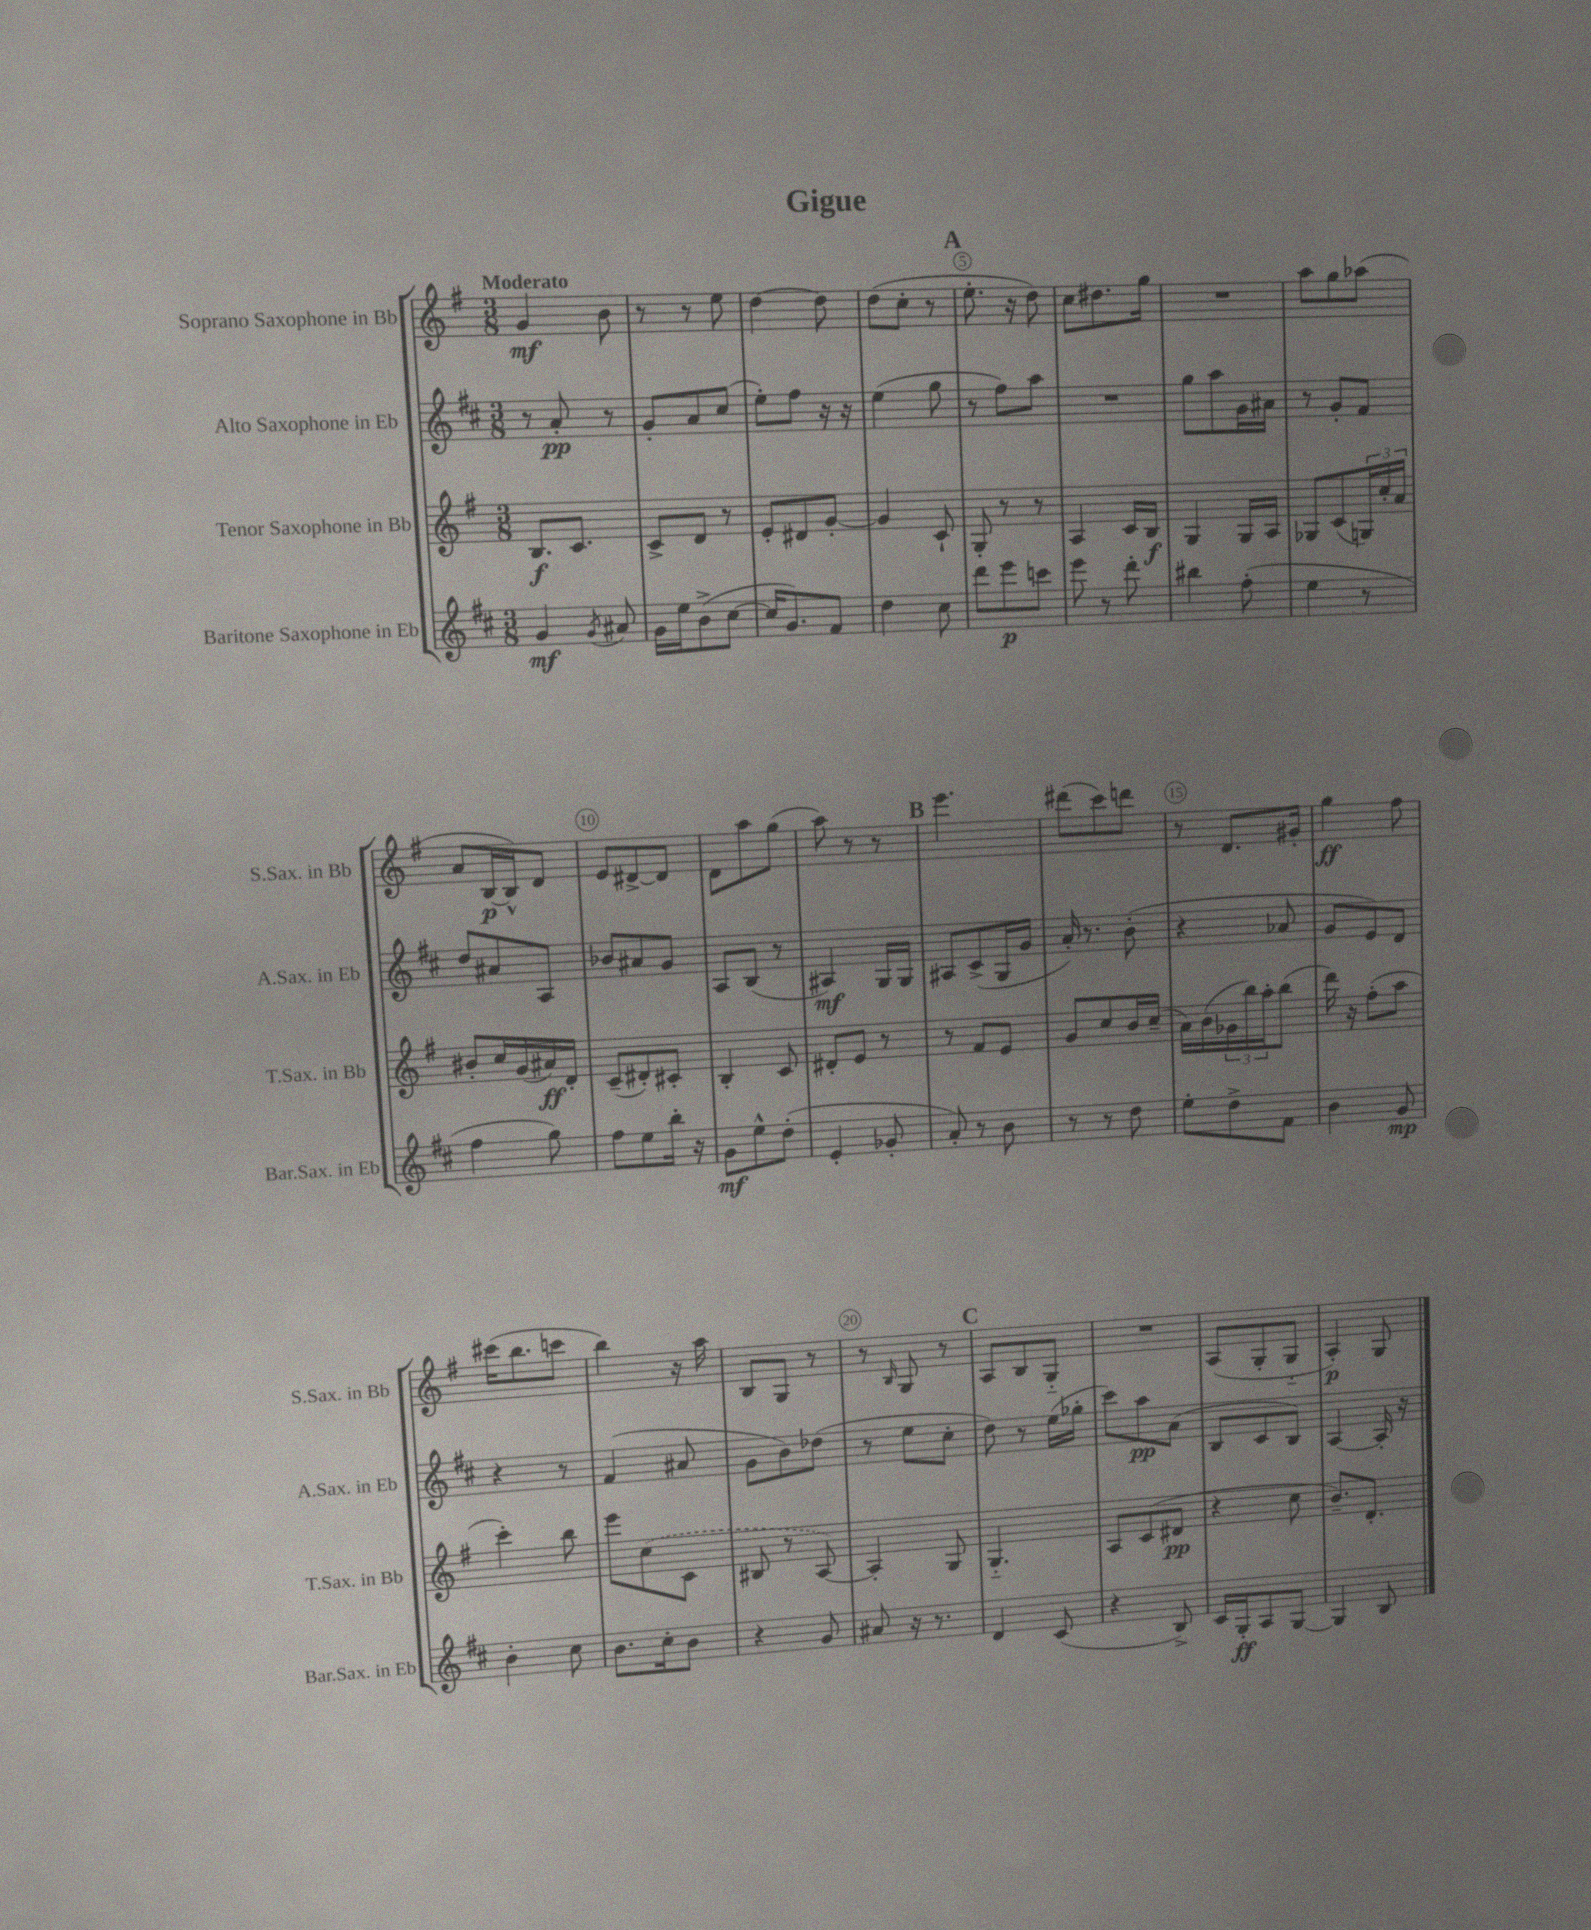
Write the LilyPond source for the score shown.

\header { title = "Gigue" }
<<
\new StaffGroup <<
\new Staff = "s0" \with { instrumentName = "Soprano Saxophone in Bb" shortInstrumentName = "S.Sax. in Bb" } {
    \clef treble \key g \major \numericTimeSignature \time 3/8 \tempo "Moderato"
    g'4\mf b'8 |
    r8 r8 e''8 |
    d''4~ d''8 |
    d''8( c''8-. r8 |
    \mark \markup { \bold "A" } e''8.-. r16 d''8) |
    c''8 dis''8. g''16 |
    R4. |
    a''8 g''8 aes''8( |
    a'8 b16~\p b16-^) d'8 |
    e'8 dis'8~-> dis'8 |
    d'8 a''8 g''8( |
    a''8) r8 r8 |
    \mark \markup { \bold "B" } e'''4. |
    dis'''8( c'''8) d'''8 |
    r8 d'8. gis'16-. |
    g''4\ff fis''8 |
    cis'''16( b''8. c'''8 |
    b''4) r16 a''16 |
    b8 g8 r8 |
    r8 \grace { b16 } g8 r8 |
    \mark \markup { \bold "C" } a8 b8 g8-_ |
    R4. |
    a8( g8-. g8-_ |
    a4-.\p) g8 \bar "|." |
}
\new Staff = "s1" \with { instrumentName = "Alto Saxophone in Eb" shortInstrumentName = "A.Sax. in Eb" } {
    \clef treble \key d \major \numericTimeSignature \time 3/8
    r8 a'8-.\pp r8 |
    g'8-. a'8 cis''8( |
    e''8-.) fis''8 r16 r16 |
    e''4( g''8 |
    \mark \markup { \bold "A" } r8 fis''8) a''8 |
    R4. |
    g''8 a''8 g'16 ais'16 |
    r8 g'8-. fis'8 |
    d''8 ais'8 a8 |
    bes'8 ais'8 g'8 |
    a8 b8( r8 |
    ais4\mf) g16 g16 |
    \mark \markup { \bold "B" } ais8 cis'8->( g16 g'16 |
    a'16-.) r8. b'8-.( |
    r4 aes'8 |
    g'8 e'8) d'8 |
    r4 r8 |
    fis'4( ais'8 |
    g'8 b'8) des''8( |
    r8 e''8 cis''8-. |
    \mark \markup { \bold "C" } d''8) r8 e''16( ges''16-. |
    cis'''8) a''8\pp a'8( |
    b8 cis'8 b8) |
    a4~ a16-. r16 \bar "|." |
}
\new Staff = "s2" \with { instrumentName = "Tenor Saxophone in Bb" shortInstrumentName = "T.Sax. in Bb" } {
    \clef treble \key g \major \numericTimeSignature \time 3/8
    b8.\f c'8. |
    c'8-> d'8 r8 |
    e'8-. dis'8 g'8~-. |
    g'4 c'8-! |
    \mark \markup { \bold "A" } g8-. r8 r8 |
    a4 c'16 b16\f |
    g4 g16 a16 |
    ges8 c'8( \tuplet 3/2 { g16) c''16-. a'16 } |
    bis'8-. c''16 g'16( ais'16\ff) d'16-. |
    c'8--( dis'8-.) cis'8-. |
    b4-. c'8 |
    dis'8-. e'8 r8 |
    \mark \markup { \bold "B" } r8 fis'8 e'8 |
    g'8 c''8 b'16 c''16--( |
    a'16) b'16( \tuplet 3/2 { ges'16 b''16) a''16-. } b''8( |
    d'''16) r16 fis''8-.( a''8 |
    c'''4-.) b''8 |
    e'''8 \once \slurDashed c''8( c'8 |
    bis8 r8 a8~) |
    a4-. g8 |
    \mark \markup { \bold "C" } g4.-_ |
    a8 c'8( dis'8\pp |
    r4 c''8 |
    b'8.--) d'8.-. \bar "|." |
}
\new Staff = "s3" \with { instrumentName = "Baritone Saxophone in Eb" shortInstrumentName = "Bar.Sax. in Eb" } {
    \clef treble \key d \major \numericTimeSignature \time 3/8
    g'4\mf \acciaccatura { g'8 } ais'8 |
    g'16 e''16 b'8->( cis''8~ |
    cis''16 g'8.) fis'8 |
    d''4 cis''8 |
    \mark \markup { \bold "A" } d'''8 e'''8\p c'''8 |
    e'''8 r8 d'''8-. |
    bis''4 fis''8-.( |
    e''4 r8 |
    fis''4 g''8) |
    fis''8 e''8 b''16-. r16 |
    g'8\mf e''8-^ d''8-.( |
    e'4-. ges'8-. |
    \mark \markup { \bold "B" } a'8-.) r8 b'8 |
    r8 r8 d''8 |
    e''8-. d''8-> fis'8 |
    b'4 g'8\mp |
    b'4-. cis''8 |
    b'8. cis''16-. b'8 |
    r4 g'8 |
    ais'8 r16 r8. |
    \mark \markup { \bold "C" } d'4 cis'8( |
    r4 b8->) |
    cis'16 g16-.\ff a8 g8~ |
    g4 b8 \bar "|." |
}
>>
>>
\layout { \context { \Score \override BarNumber.break-visibility = ##(#f #t #t) barNumberVisibility = #(every-nth-bar-number-visible 5) \override BarNumber.stencil = #(make-stencil-circler 0.1 0.3 ly:text-interface::print) } }
